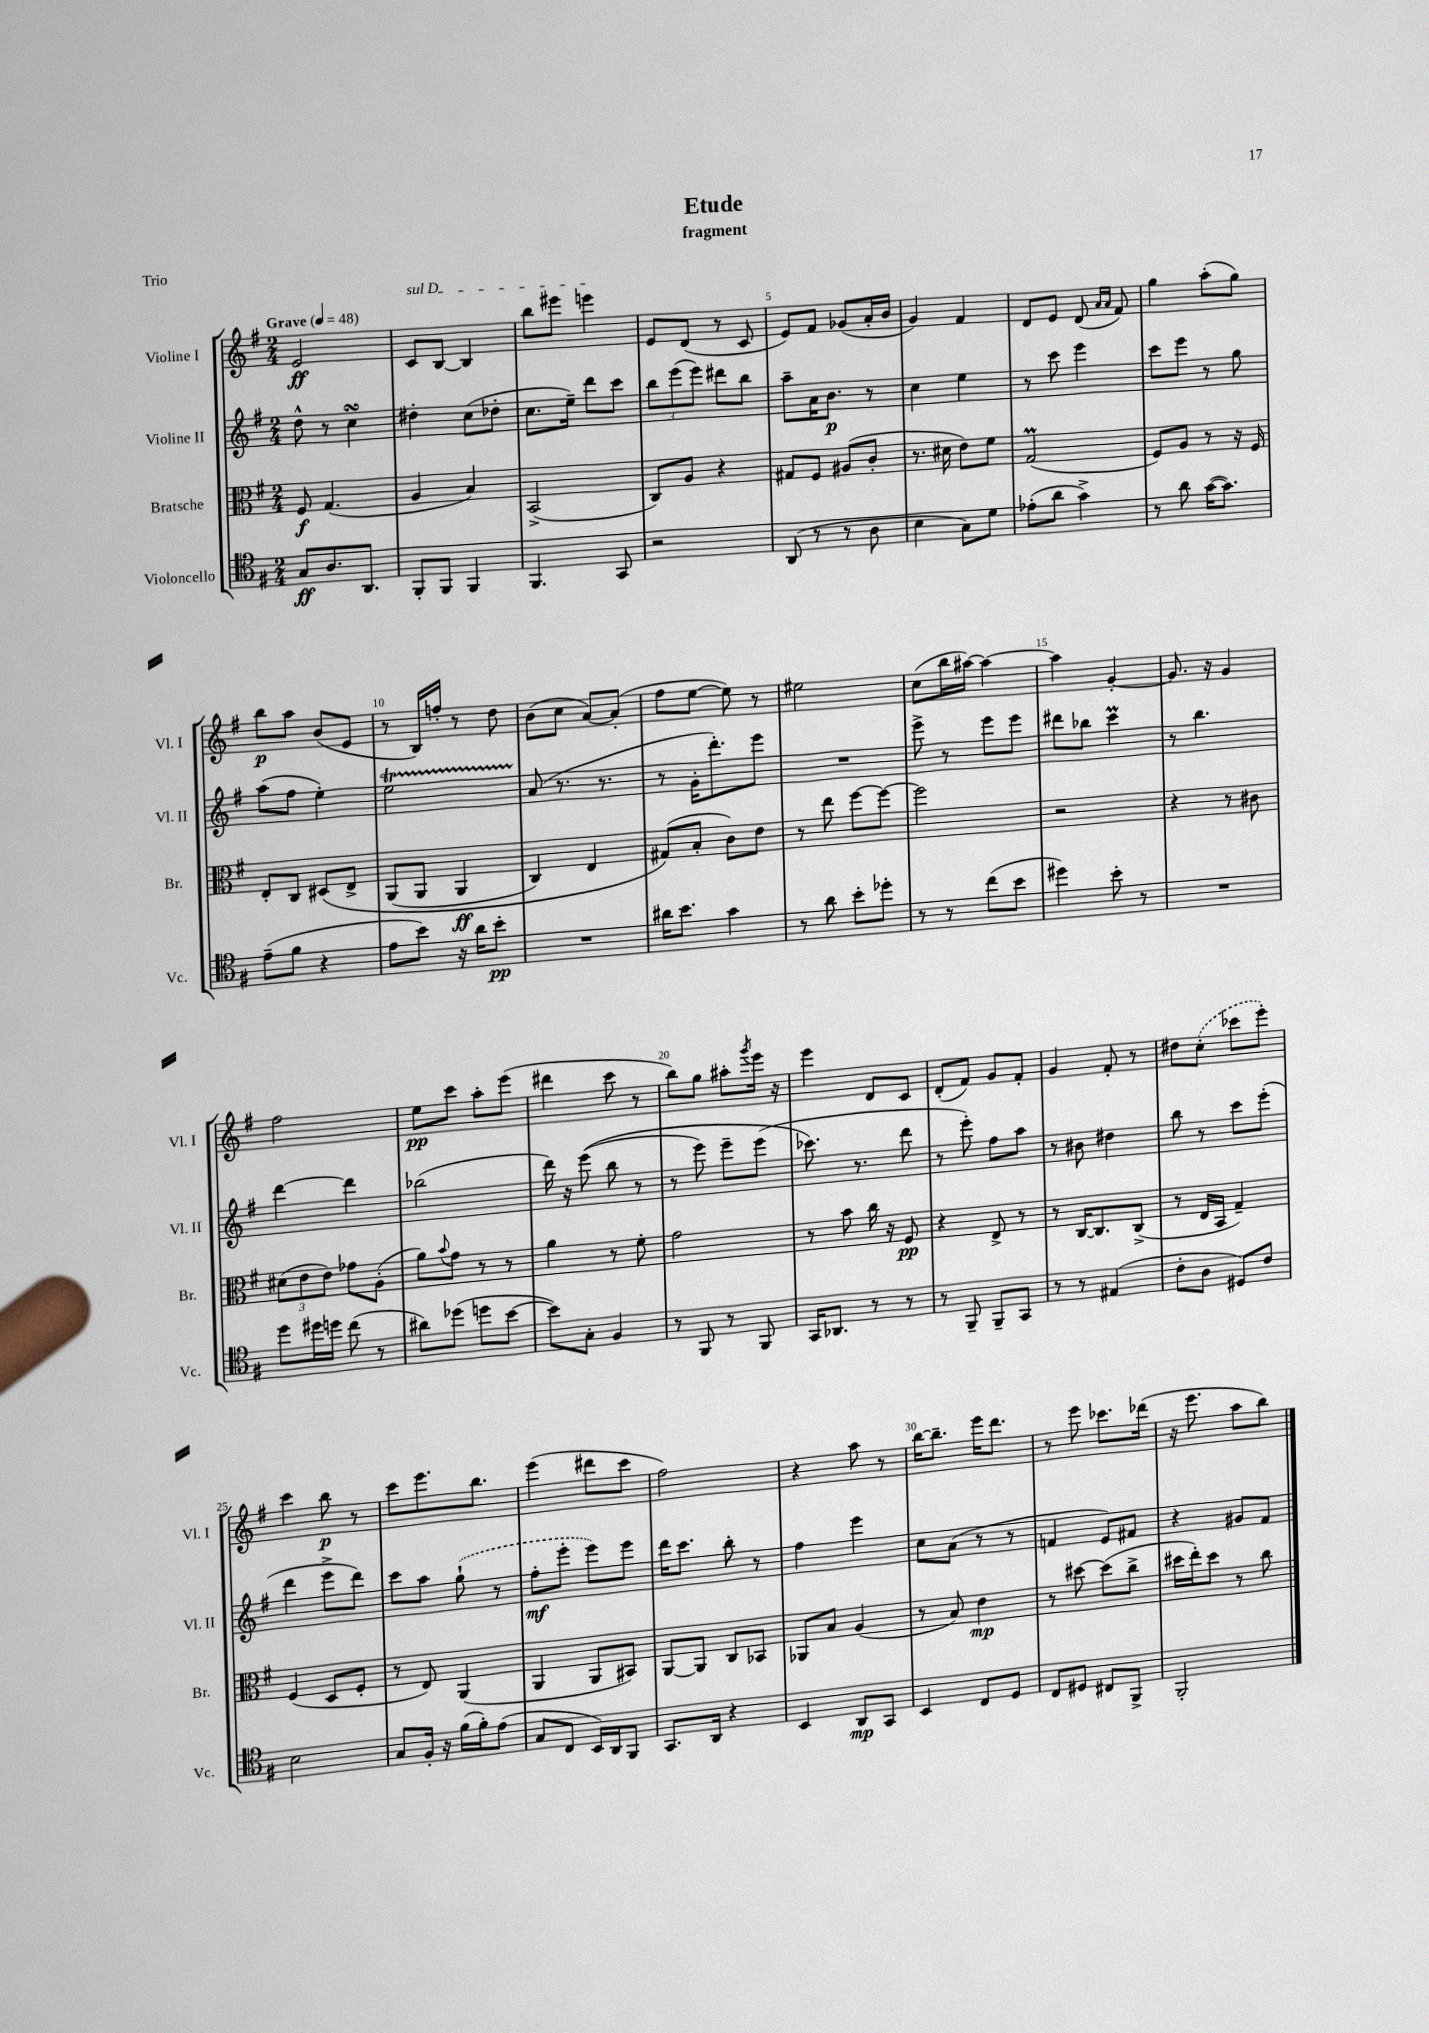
\header { title = "Etude" subtitle = "fragment" piece = "Trio" }
<<
\new StaffGroup <<
\new Staff = "s0" \with { instrumentName = "Violine I" shortInstrumentName = "Vl. I" } {
    \clef treble \key g \major \numericTimeSignature \time 2/4 \tempo "Grave" 4 = 48
    e'2\ff |
    \once \override TextSpanner.bound-details.left.text = \markup { \italic "sul D" } c'8\startTextSpan b8~ b4 |
    b''8 eis'''8 e'''4\stopTextSpan |
    e'8 d'8( r8 c'8 |
    e'8) fis'8 ges'8( a'16-. b'16 |
    g'4) fis'4 |
    d'8 e'8 d'8( \grace { a'16 a'16 } fis'8) |
    g''4 a''8-.( g''8) |
    b''8\p a''8 b'8( e'8 |
    r8 b16) f''16-. r8 d''8 |
    b'8( c''8 a'8~) a'8-.( |
    fis''8 e''8~ e''8) r8 |
    eis''2 |
    c''8( b''16 ais''16~) ais''4~ |
    ais''4 g'4~-. |
    g'8. r16 g'4 |
    fis''2 |
    e''8\pp c'''8 a''8-. e'''8( |
    dis'''4 c'''8 r8 |
    b''8) g''8 ais''8-. \acciaccatura { g'''8 } e'''16 r16 |
    e'''4 d'8 c'8 |
    d'8-.( fis'8) g'8 fis'8-. |
    g'4 fis'8-. r8 |
    dis''8 \once \slurDashed c''8-.( ces'''8 e'''8-.) |
    c'''4 b''8\p r8 |
    c'''8 e'''8. b''8. |
    e'''4( dis'''8 c'''8 |
    fis''2) |
    r4 a''8 r8 |
    b''16~ b''8.-- e'''16 d'''8. |
    r8 e'''8 ces'''8. des'''16( |
    r16 e'''8. a''8 b''8) \bar "|." |
}
\new Staff = "s1" \with { instrumentName = "Violine II" shortInstrumentName = "Vl. II" } {
    \clef treble \key g \major \numericTimeSignature \time 2/4
    d''8-^ r8 c''4\turn |
    dis''4-. c''8( des''8-. |
    c''8. e''16--) d'''8 c'''8 |
    \tuplet 3/2 { b''8 e'''8( e'''8) } dis'''8 b''8 |
    a''8-- a'16 b'8.\p r8 |
    c''4 e''4 |
    r8 c'''8 e'''4 |
    c'''8 e'''8 r8 g''8 |
    a''8( fis''8 e''4-.) |
    e''2\startTrillSpan |
    a'8\stopTrillSpan( r8. r8. |
    r8 g'16-. d'''8.-.) e'''8 |
    R2 |
    e'''8-> r8 e'''8 e'''8 |
    dis'''8 bes''8 c'''4\prall |
    r8 b''4. |
    d'''4~ d'''4 |
    bes''2( |
    d'''16) r16 e'''8(\( b''8 r8 |
    r8 e'''8) e'''8-- e'''8( |
    ces'''8.\) r8. d'''8 |
    r8 e'''8-.) fis''8 a''8 |
    r8 bis'8 dis''4 |
    b''8 r8 c'''8 e'''8-.( |
    d'''4 e'''8-> d'''8) |
    c'''8 a''8 \once \slurDashed g''8-!( r8 |
    fis''8-.\mf e'''8-. e'''8) e'''8 |
    d'''16 c'''8. b''8-. r8 |
    fis''4 e'''4 |
    c''8 a'8( r8 r8 |
    f'4 e'8) fis'8 |
    r4 gis'8 fis'8 \bar "|." |
}
\new Staff = "s2" \with { instrumentName = "Bratsche" shortInstrumentName = "Br." } {
    \clef alto \key g \major \numericTimeSignature \time 2/4
    fis8\f g4.( |
    a4 b4) |
    b,2->( |
    c8) a8 r4 |
    gis8 fis8 ais8( c'8-. |
    r8. dis'16 e'8) fis'8 |
    g2\prall( |
    fis8) a8 r8 r16 fis16 |
    e8-. c8 dis8\( e8-> |
    a,8( a,8 a,4\ff |
    c4) e4 |
    gis8(\) b8-. c'8) e'8 |
    r8 e''8 fis''8~ fis''8~ |
    fis''2 |
    r2 |
    r4 r8 cis'8 |
    \tuplet 3/2 { dis'8( e'8 e'8) } ges'8 a8-.( |
    a'8) \appoggiatura { b'8 } g'8 r8 r8 |
    a'4 r8 fis'8-. |
    g'2 |
    r8 b'8 c''16 r16 fis8\pp |
    r4 e8-> r8 |
    r8 c16~ c8. c8->( |
    r8 e16 b,16 g4--) |
    fis4( d8 fis8-. |
    r8 e8) a,4( |
    a,4 a,8 bis,8) |
    a,8~ a,8 c8 bes,8 |
    aes,8 b8 a4( |
    r8 b8) e'4\mp |
    r8 dis''8~ dis''8( c''8-> |
    dis''16 e''16-.) dis''8 r8 c''8 \bar "|." |
}
\new Staff = "s3" \with { instrumentName = "Violoncello" shortInstrumentName = "Vc." } {
    \clef tenor \key g \major \numericTimeSignature \time 2/4
    g8\ff a8. a,8. |
    fis,8-. fis,8 fis,4 |
    fis,4. g,8 |
    r2 |
    a,8( r8 r8 a8 |
    b4 g8) d'8 |
    ees'8-.( a'8 g'4->) |
    r8 a'8 g'16~( g'8.) |
    e'8--( fis'8 r4 |
    e'8 b'8) r16 a'16 b'8-.\pp |
    R2 |
    ais'16 b'8. g'4 |
    r8 a'8 b'8-. des''8-. |
    r8 r8 c''8( b'8 |
    dis''4) b'8-. r8 |
    R2 |
    d''8 dis''16 d''16 c''8( r8 |
    ais'8) des''8( d''8 b'8~ |
    b'8) g8-. fis4 |
    r8 fis,8 r8 fis,8 |
    g,16 aes,8. r8 r8 |
    r8 fis,8-- fis,8-- g,8 |
    r8 r8 eis4( |
    c'8-. a8 dis8) c'8 |
    b2 |
    g8 fis16-. r16 fis'16( fis'16-.) e'8( |
    g8 c8 b,16) a,16 fis,8 |
    g,8. a,16 r4 |
    b,4 a,8\mp g,8 |
    b,4 c8 d8 |
    c8 dis8 cis8 fis,8-> |
    fis,2-. \bar "|." |
}
>>
>>
\layout { \context { \Score \override BarNumber.break-visibility = ##(#f #t #t) barNumberVisibility = #(every-nth-bar-number-visible 5) } }
